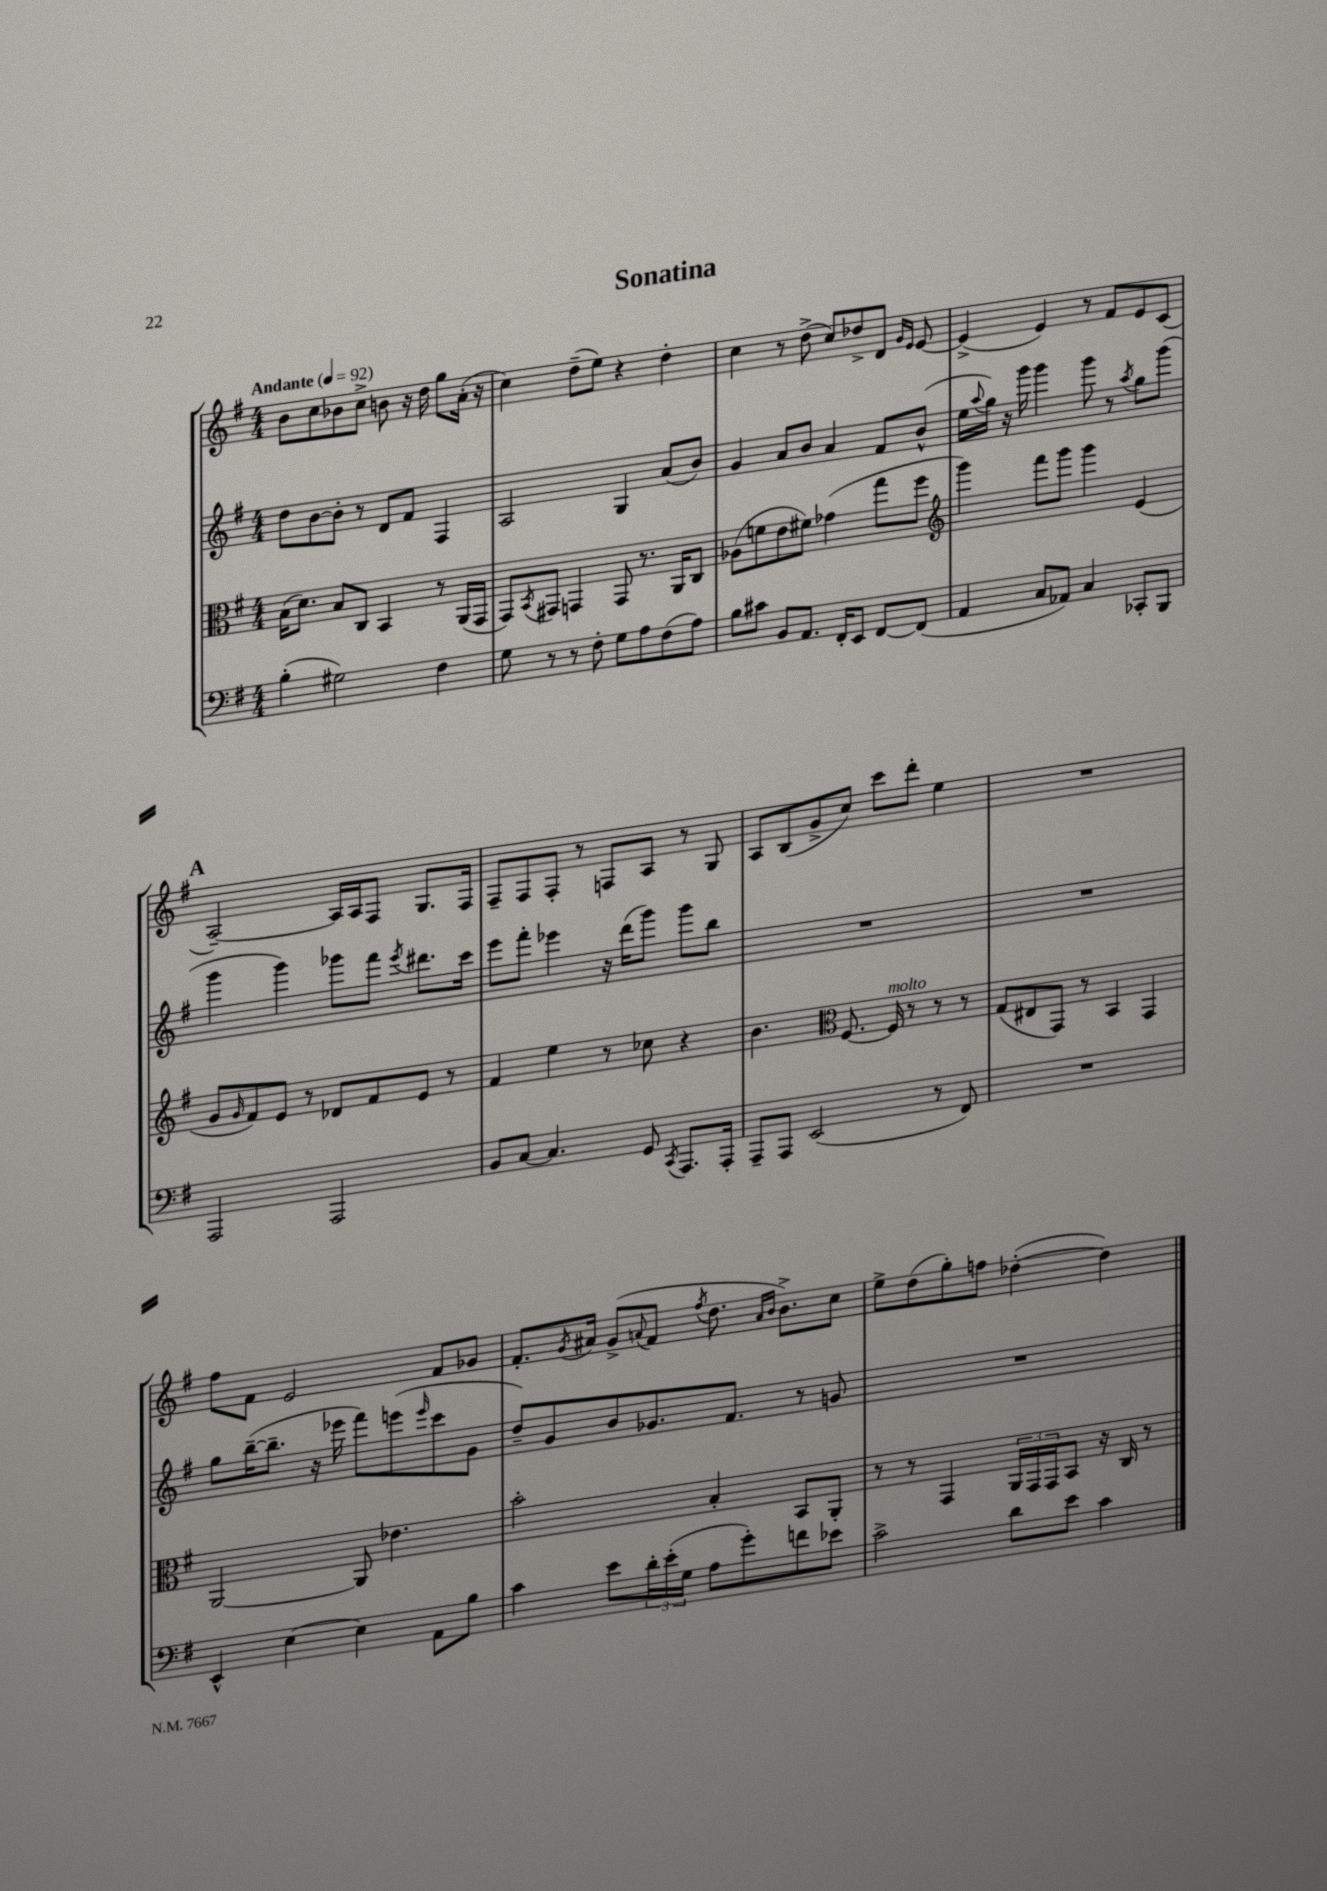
\header { title = "Sonatina" }
<<
\new StaffGroup <<
\new Staff = "s0" {
    \clef treble \key g \major \numericTimeSignature \time 4/4 \tempo "Andante" 4 = 92
    b'8 c''8 bes'8 c''8-> b'8 r16 d''16 g''8 a'16-.( r16 |
    c''4) d''8--( e''8) r4 d''4-. |
    c''4 r8 d''8->( c''8) des''8-> d'8 \grace { g'16 e'16 } e'8~ |
    e'4->( e'4) r8 fis'8 e'8 c'8( |
    \mark \markup { \bold "A" } a2~--) a16 a16 fis8 g8. fis16 |
    fis8-- fis8 fis8-. r8 f8 a8 r8 g8 |
    a8 b8( g'8-> c''8) c'''8 d'''8-. e''4 |
    R1 |
    fis''8 fis'8 e'2 fis'8 ges'8 |
    fis'8.-. \acciaccatura { g'8 } ais'16 g'8->( \appoggiatura { a'8 } fis'8 \acciaccatura { fis''8 } d''8. \grace { a'16 b'16 } b'8.->) c''8 |
    e''8-> d''8( g''8-.) f''8 des''4~-.( des''4) \bar "|." |
}
\new Staff = "s1" {
    \clef treble \key g \major \numericTimeSignature \time 4/4
    d''8 b'8~ b'8-. r8 d'8 fis'8 fis4 |
    a2 g4 a'8( b'8) |
    g'4 a'8 b'8 a'4 fis'8 b'8-^( |
    e''16 \appoggiatura { a''8 } g''16) r16 g'''16 g'''4 g'''8 r8 \acciaccatura { a''8 } g''8 g'''8( |
    \mark \markup { \bold "A" } g'''4 g'''4) ges'''8 fis'''8 \acciaccatura { e'''8 } dis'''8. c'''16 |
    e'''8 fis'''8-. ees'''4 r16 d'''16( g'''8) g'''8 b''8 |
    R1 |
    R1 |
    g''8 b''16~--( b''8.-- r16 ees'''16 fis'''8) e'''8( \grace { e'''16 } c'''8 g'8 |
    d''8--) g'8 b'8 ges'8. fis'8. r8 g'8 |
    R1 \bar "|." |
}
\new Staff = "s2" {
    \clef alto \key g \major \numericTimeSignature \time 4/4
    b16( d'8.) b8 c8 b,4 r8 a,16( g,16 |
    g,8) \acciaccatura { b,8 } gis,8 g,4 g,8 r8. a,16 c8 |
    aes8( f'8 e'8 fis'8) ges'4( g''8 fis''8 |
    \clef treble g'''4) fis'''8 g'''8 g'''4 e'4( |
    \mark \markup { \bold "A" } g'8 \grace { g'16 } fis'8) e'8 r8 des'8 fis'8 e'8 r8 |
    fis'4 e''4 r8 ces''8 r4 |
    b'4. \clef alto fis8.~ fis16^\markup { \italic "molto" } r8 r8 r8 |
    g8( eis8 g,8) r8 b,4 g,4 |
    a,2~ a,8 ees'4. |
    b'2-. b4-. b,8 a,8-. |
    r8 r8 g,4 \tuplet 3/2 { a,16 g,16 g,16 } b,8 r16 c16 r8 \bar "|." |
}
\new Staff = "s3" {
    \clef bass \key g \major \numericTimeSignature \time 4/4
    b4-.( gis2) fis4 |
    g8 r8 r8 fis8-. g8 a8 fis8( a8) |
    b8 cis'8 b,8 a,8. fis,16-. e,8 fis,8~ fis,8( |
    a,4 c8 aes,8) c4 ces,8-. b,,8 |
    \mark \markup { \bold "A" } a,,2 a,,2 |
    b,8 c8~ c4. g,8 \acciaccatura { c,8 } a,,8. a,,16-. |
    a,,8-- a,,8 e,2( r8 fis,8) |
    R1 |
    e,4-^ e4~ e4 a,8 b8 |
    c'4 e'8 \tuplet 3/2 { d'16-. e'16-.( g16 } a8 g'8-.) f'8 ees'8 |
    c'2-> d'8 e'8 c'4 \bar "|." |
}
>>
>>
\layout { \context { \Score \remove "Bar_number_engraver" } }
